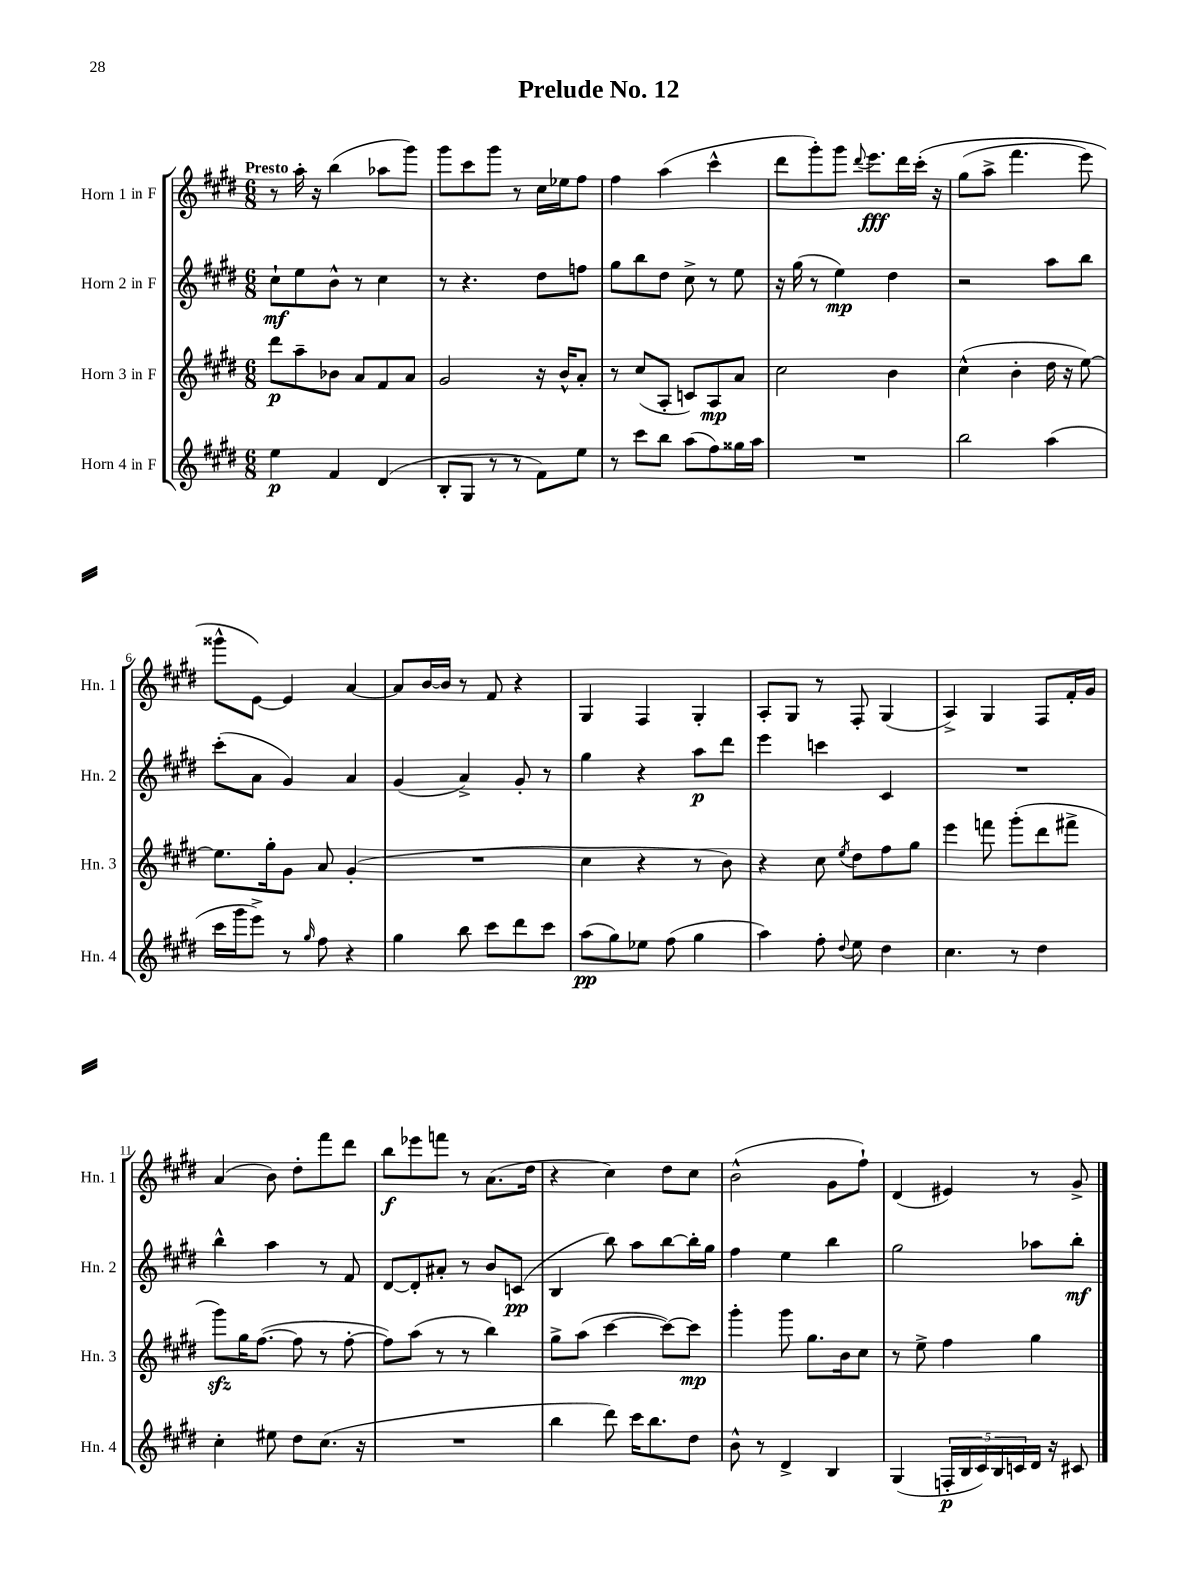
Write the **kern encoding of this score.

**kern	**kern	**kern	**kern
*staff4	*staff3	*staff2	*staff1
*clefG2	*clefG2	*clefG2	*clefG2
*k[f#c#g#d#]	*k[f#c#g#d#]	*k[f#c#g#d#]	*k[f#c#g#d#]
*M6/8	*M6/8	*M6/8	*M6/8
4ee	8ddd#	8cc#`	8r
.	8aa~	8ee	16aa'
.	.	.	16r
4f#	8b-	8b^^	(4bb
.	8a	8r	.
(4d#	8f#	4cc#	8aa-
.	8a	.	8ggg#)
=	=	=	=
8B'	2g#	8r	8ggg#
8G#	.	4.r	8ccc#
8r	.	.	8ggg#
8r	.	.	8r
8f#)	16r	8dd#	16cc#
.	16b^^	.	16ee-
8ee	8a'	8ff	8ff#
=	=	=	=
8r	8r	8gg#	4ff#
8ccc#	(8cc#	8bb	.
8bb	8A'	8dd#	(4aa
(8aa	8c)	8cc#^	.
8ff#)	8A	8r	4ccc#^^
16gg##	8a	8ee	.
16aa	.	.	.
=	=	=	=
2.r	2cc#	16r	8ddd#
.	.	(16gg#	.
.	.	8r	8ggg#')
.	.	4ee)	8ggg#
.	.	.	8qqddd#
.	.	.	8.eee
.	4b	4dd#	.
.	.	.	16ddd#
.	.	.	&(16ccc#'
.	.	.	16r
=	=	=	=
2bb	(4cc#^^	2r	(8gg#
.	.	.	8aa^
.	4b'	.	4.fff#
(4aa	16dd#	8aa	.
.	16r	.	.
.	[8ee)	8bb	8eee)
=	=	=	=
16ccc#	8.ee]	(8ccc#'	8ggg##^^
16ggg#	.	.	.
8eee^)	.	8a	[8e&)
.	16gg#'	.	.
8r	8g#	4g#)	4e]
16qqgg#	.	.	.
8ff#	8a	.	.
4r	(4g#'	4a	[4a
=	=	=	=
4gg#	2.r	(4g#	8a]
.	.	.	[16b
.	.	.	16b]
8bb	.	4a^)	8r
8ccc#	.	.	8f#
8ddd#	.	8g#'	4r
8ccc#	.	8r	.
=	=	=	=
(8aa	4cc#	4gg#	4G#
8gg#)	.	.	.
8ee-	4r	4r	4F#
(8ff#	.	.	.
4gg#	8r	8aa	4G#'
.	8b)	8ddd#	.
=	=	=	=
4aa)	4r	4eee	8A'
.	.	.	8G#
8ff#'	8cc#	4ccc	8r
8qqdd#	8qee	.	.
8ee	8dd#	.	8F#'
4dd#	8ff#	4c#	(4G#
.	8gg#	.	.
=	=	=	=
4.cc#	4eee	2.r	4A^)
.	8fff	.	4G#
8r	(8ggg#'	.	.
4dd#	8ddd#	.	8F#
.	8fff#^	.	16f#'
.	.	.	16g#
=	=	=	=
4cc#'	8ggg#)	4bb^^	(4a
.	16gg#	.	.
.	([8.ff#	.	.
8ee#	.	4aa	8b)
8dd#	8ff#]	.	8dd#'
(8.cc#	8r	8r	8fff#
.	[8ff#'	8f#	8ddd#
16r	.	.	.
=	=	=	=
2.r	8ff#])	[8d#	8bb
.	(8aa	8d#']	8eee-
.	8r	8a#'	8fff
.	8r	8r	8r
.	4bb)	8b	(8.a
.	.	(8c	.
.	.	.	16dd#
=	=	=	=
4bb	8gg#^	4B	4r
.	(8aa	.	.
8ddd#)	[4ccc#	8bb)	4cc#)
16ccc#	.	8aa	.
8.bb	.	.	.
.	8ccc#_)	[8bb	8dd#
8dd#	8ccc#]	16bb']	8cc#
.	.	16gg#	.
=	=	=	=
8b^^	4ggg#'	4ff#	(2b^^
8r	.	.	.
4d#^	8ggg#	4ee	.
.	8.gg#	.	.
4B	.	4bb	8g#
.	16b	.	.
.	8cc#	.	8ff#`)
=	=	=	=
(4G#	8r	2gg#	(4d#
.	8ee^	.	.
20F'	4ff#	.	4e#)
20B	.	.	.
20c#)	.	.	.
20B	.	.	.
20c	.	.	.
16d#	4gg#	8aa-	8r
16r	.	.	.
8c#	.	8bb'	8g#^
==	==	==	==
*-	*-	*-	*-
